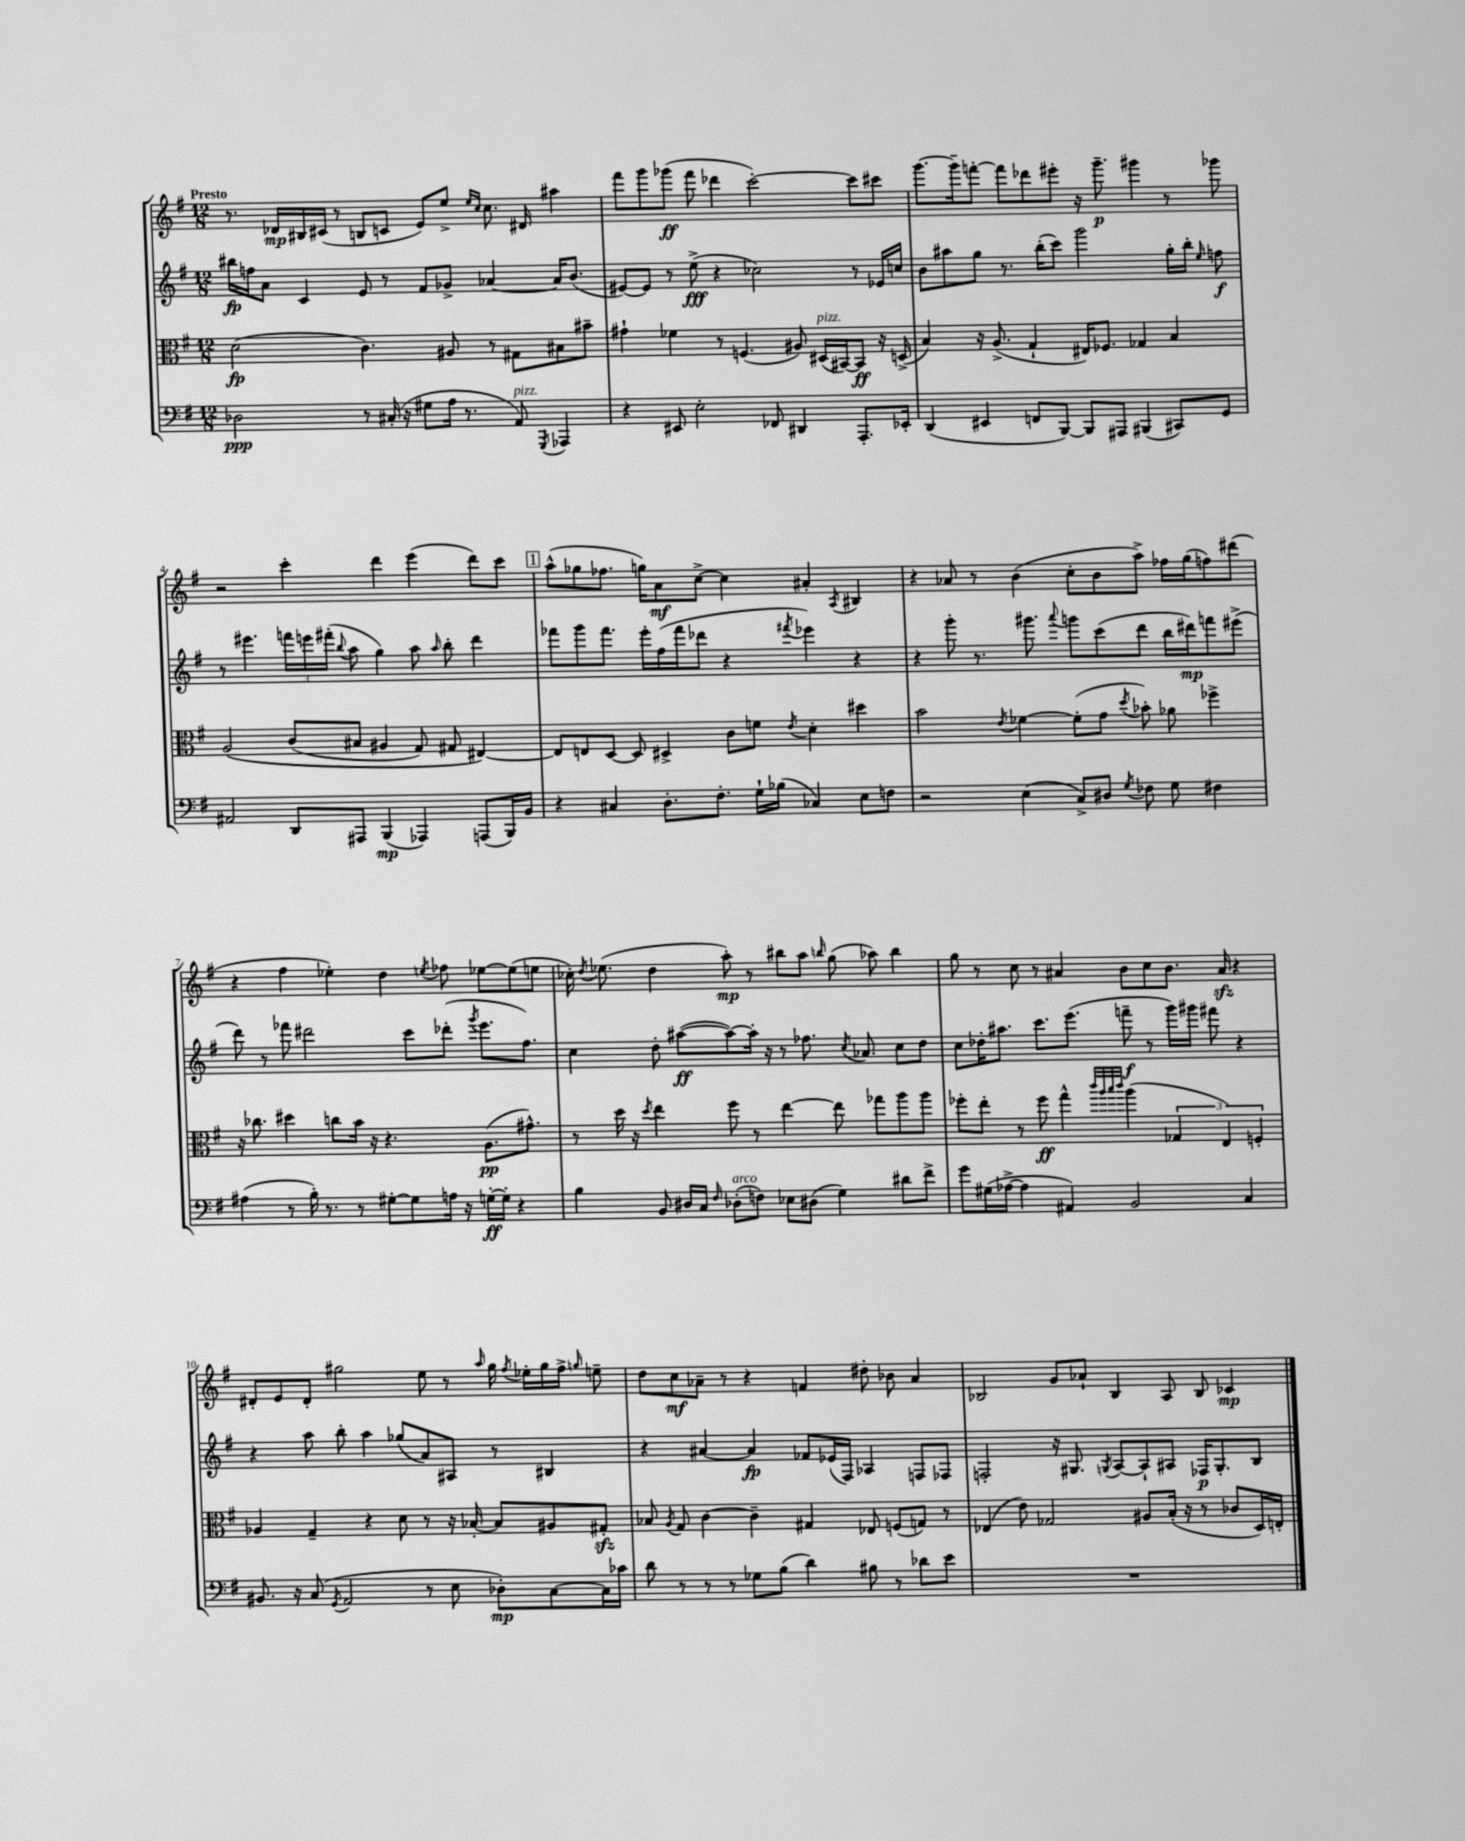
<<
\new StaffGroup <<
\new Staff = "s0" {
    \clef treble \key g \major \numericTimeSignature \time 12/8 \tempo "Presto"
    \autoBeamOff r8. des'16[\mp bis16 cis'16]( r8 b8[ c'8] e'8[) e''8]-> \grace { e''16[ c''16] } c''8. dis'16 ais''4 |
    fis'''8[ g'''8 ges'''8]\ff( fis'''8 des'''4 c'''2~-.) c'''8[ cis'''8] |
    g'''8.[~ g'''16-- f'''8]~-. f'''8[ des'''8 eis'''8]-. r16 g'''8.--\p gis'''4 r8 ges'''8 |
    r2 c'''4-. d'''4 e'''4( d'''8[) c'''8] |
    \mark \markup { \box "1" } a''8[-^( ges''8 fes''8.] g''16[) a'8\mf c''8]~-> c''4 ais'4-. \acciaccatura { a8 } bis4 |
    r4 aes'8 r8 b'4( c''8[-. b'8 a''8]->) fes''16[ g''16( f''8) dis'''8]( |
    r4 fis''4 ees''4-.) d''4 \acciaccatura { e''8 } fes''8 ees''8[~ ees''8( e''8] |
    ces''16-.) \acciaccatura { d''8 } ees''8.( d''4 a''8-.\mp) r8 bis''8[ a''8] \grace { b''16 } g''8( aes''8) b''4 |
    g''8 r8 c''8 r8 ais'4 b'8[ c''8 b'8.] ais'16\sfz r4 |
    dis'8[-. e'8 dis'8]-. gis''2 e''8 r8 \grace { a''16 } gis''16 \acciaccatura { fis''8 } ees''16[-. gis''16 fis''16]-> \grace { g''16 } e''8-- |
    d''8[ c''8\mf aes'8]-- r8 r4 f'4 dis''8-. bes'8 aes'4 |
    bes2 g'8[ aes'8]-! bes4 a8 bes8 ces'4\mp \bar "|." |
}
\new Staff = "s1" {
    \clef treble \key g \major \numericTimeSignature \time 12/8
    \autoBeamOff bis''16[\fp f''16 a'8] c'4 e'8 r8 fis'8[ ges'8]-> aes'4~ aes'16[ b'8.]( |
    eis'8[~) eis'8] r8 e''8->\fff( r4 ces''2) r8 ees'16[ c''16] |
    b'8[ ais''8 g''8] r8. b''16[-.( c'''8]) g'''2 g''16[-. b''16]-. \grace { e''16 } f''8\f |
    r8 eis'''4. \tuplet 3/2 { f'''16[ e'''16 fis'''16]-.( } \appoggiatura { b''8 } a''8 g''4) a''8 \grace { a''16 } b''8-. d'''4 |
    \mark \markup { \box "1" } fes'''8[ g'''8 fes'''8.] e'''16[-. fis''16( fes'''16 des'''8] r4 \acciaccatura { fis'''8 } ees'''4) r4 |
    r4 g'''8-. r8. gis'''8. \appoggiatura { a'''8 } g'''8[ c'''8( d'''8] b''16[ dis'''16\mp) f'''8 eis'''8]->( |
    d'''8) r8 fes'''8 dis'''2 c'''8[ des'''8]-.( \acciaccatura { g'''8 } e'''8.[ fis''8.]) |
    c''4 d''8-. ais''8[~\ff( ais''8~) ais''16]-. r16 r8 fes''8. \acciaccatura { c''8 } aes'8. c''8[ d''8] |
    c''8[ des''16-. ais''8.] c'''8.[ e'''8.]( f'''8--\f r8 g'''16[) gis'''16] fis'''8 r4 |
    r4 a''8 b''8-. a''4 ges''8[( a'8) ais8] r8 bis4 |
    r4 ais'4~ ais'4\fp fes'8[ ees'16( fis16]) aes4 f8[ fes8] |
    f2-. r16 gis8. \acciaccatura { g8 } a8[~ a8-! ais8] fes16[\p g8.-. b8] \bar "|." |
}
\new Staff = "s2" {
    \clef alto \key g \major \numericTimeSignature \time 12/8
    \autoBeamOff d'2\fp( c'4.) ais8 r8 gis8[ bis8 bis'8]-- |
    gis'4-! fes'4 r8 f4.( ais8) dis16[^\markup { \italic "pizz." }( bis,16~) bis,8]\ff r16 d16->( |
    b4) r16 a8.->( g4-! eis16[) fes8.] ges4 b4 |
    a2\( c'8[( bis8] ais4 g8) gis8 eis4~\) |
    \mark \markup { \box "1" } eis8[ e8 d8]~ d8 dis4-> c'8[ f'8] \acciaccatura { e'8 } d'4-. dis''4 |
    b'2 \acciaccatura { e'8 } fes'4~ fes'8[-.( g'8] \acciaccatura { d''8 } bes'8-.) aes'8 fes''4-> |
    r16 ces''8. dis''4 c''8[ b'16] r16 r4. a8.[\pp( gis'8.]-^) |
    r8 d''16 r16 \acciaccatura { d''8 } e''4 fis''8 r8 e''4~ e''8 ges''8[ a''8 a''8] |
    fes''8[-. e''8]-. r8 fes''8\ff g''4-^ \grace { c'''32[ a''32 b''32 c'''32] } a''4( \tuplet 3/2 { ges4 e4) f4-. } |
    aes4 g4-- r4 d'8 r8 r16 bes16~-. bes8[ ais8 gis8]-.\sfz |
    bes8 \acciaccatura { a8 } g8 c'4~ c'4-- gis4 ees8 f8[( g8]) r8 |
    ees4( e'8) ges2 ais8[ b16]-.( r16 r8 ces'8[ d16) e16]-. \bar "|." |
}
\new Staff = "s3" {
    \clef bass \key g \major \numericTimeSignature \time 12/8
    \autoBeamOff des2\ppp r8 cis16-.( r16 gis8[ a16] r8. a,8^\markup { \italic "pizz." }) \acciaccatura { g,,8 } aes,,4 |
    r4 eis,8 e2-. fes,8 dis,4 a,,8.[-. ees,16]-. |
    d,4( eis,4 f,8[ b,,8]~) b,,8[ ais,,8] bis,,4( cis,8[) g,8] |
    ais,2 d,8[ ais,,8] b,,4\mp( aes,,4) a,,8[( b,,16) b,16] |
    \mark \markup { \box "1" } r4 cis4 d8.[-. fis8.]-. g16[-! bes16]( ces4) e8[ f8] |
    r2 e4( c8[->) dis8] \acciaccatura { g8 } fes8 g8 fis4 |
    ais4( r8 b16-.) r8. r8 gis8[~-. gis8 a16] r16 g16[~-.\ff g16]-. r4 |
    b4 b,8 dis16[ c16] \grace { fis16 } des8[-.^\markup { \italic "arco" }( f8]) ees8[ dis8]( g4) dis'8[ fis'8]-> |
    g'8[ gis16( aes16]~-> aes4 ais,4) b,2 c4 |
    bis,8. r16 c8( \acciaccatura { g,8 } a,2 r8 e8 des8[-.\mp) c8~ c16 ces'16] |
    d'8 r8 r8 r8 ges8[ b8]( d'4) bis8 r8 des'8[ e'8] |
    R1. \bar "|." |
}
>>
>>
